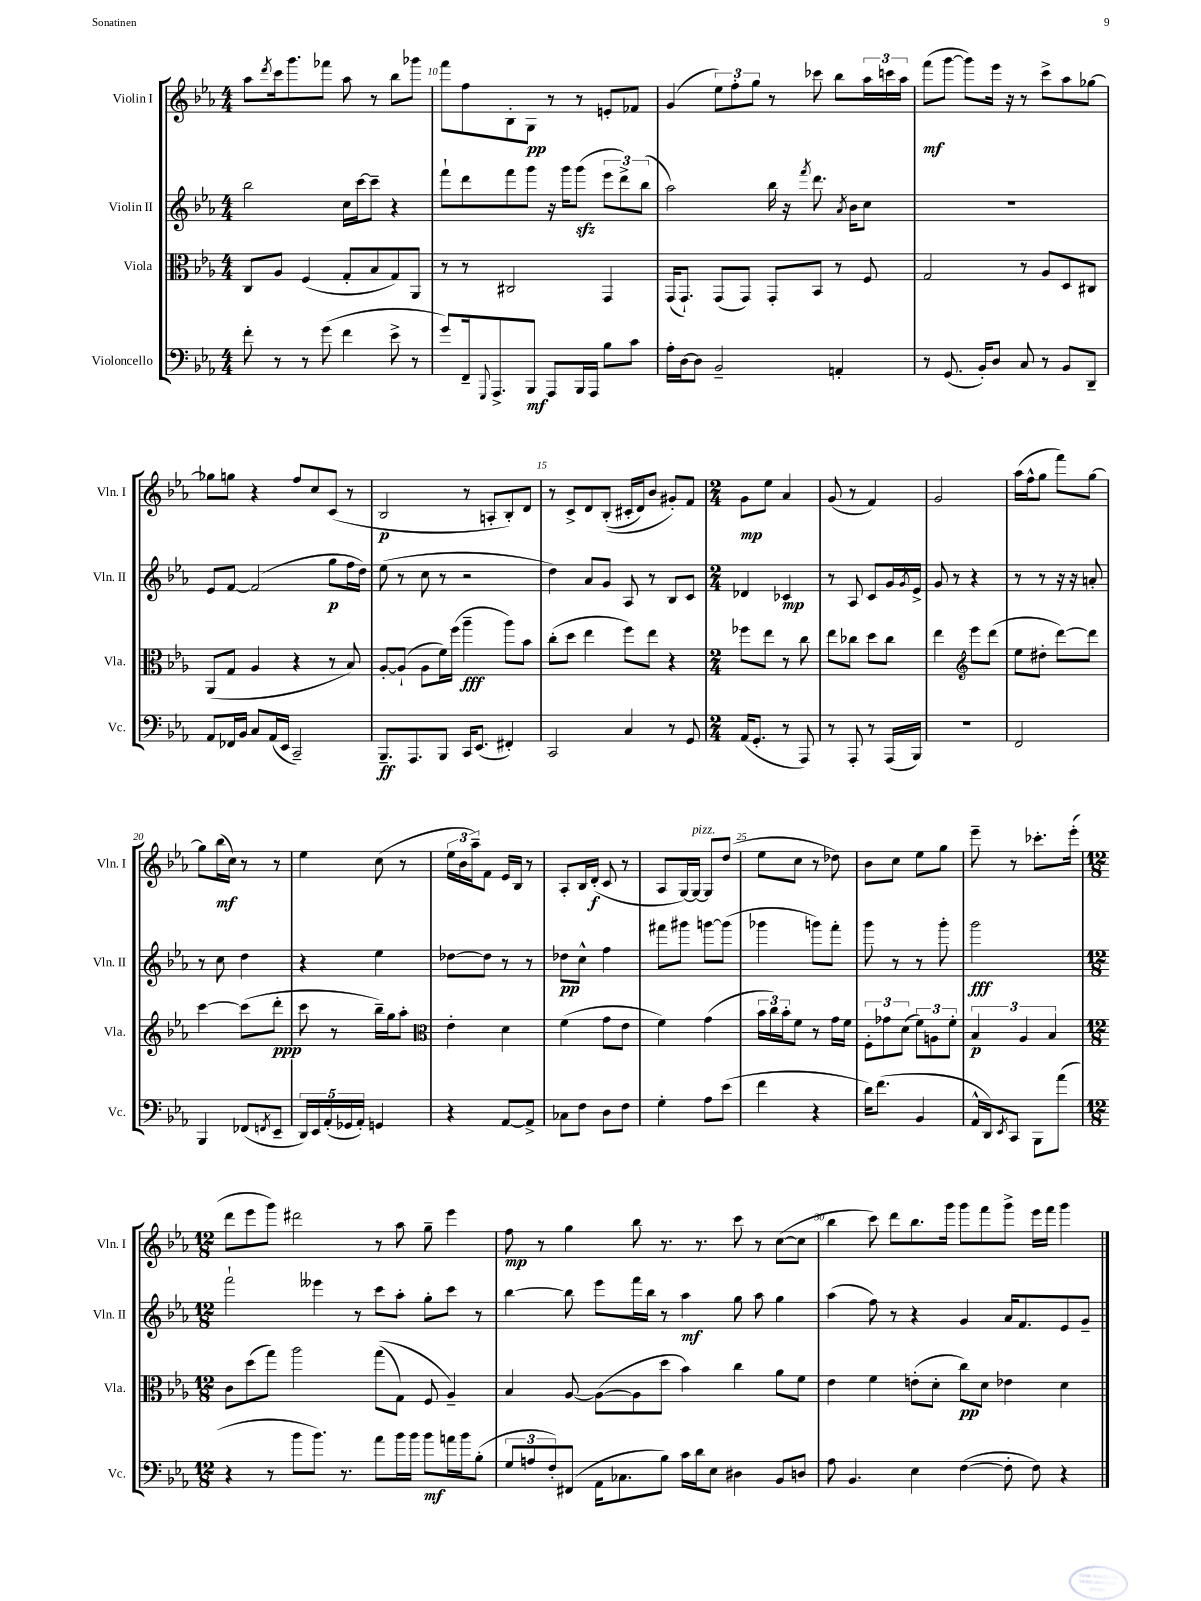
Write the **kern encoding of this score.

**kern	**kern	**kern	**kern
*staff4	*staff3	*staff2	*staff1
*clefF4	*clefC3	*clefG2	*clefG2
*k[b-e-a-]	*k[b-e-a-]	*k[b-e-a-]	*k[b-e-a-]
*M4/4	*M4/4	*M4/4	*M4/4
8f'\	8C/L	2bb-\	8aa-\L
.	.	.	8qddd/
8r	8A-/J	.	16ccc\k
.	.	.	8.ggg\
8r	(4F/	.	.
(8g\	.	.	8fff-\J
4f\	8G'/L	16cc\LL	8aa-\
.	.	[16ccc\J	.
.	8B-/	8ccc~\]J	8r
8e-^\	8G/)	4r	8bb-\L
8r	8AA-/J	.	8ggg-\J
=	=	=	=
8g/L)	8r	8fff`\L	8fff\L
16FF~/k	8r	8ddd\	8ff\
8qqGGG/	.	.	.
8.AAA-^/	.	.	.
.	2C#/	8fff\	8B-'\
8BBB-/J	.	8ggg\J	8G\J
8AAA-/L	.	16r	8r
.	.	16ggg\LK	.
16BBB-/L	.	(8ggg\J	8r
16AAA-/JJ	.	.	.
8B-\L	4GG/	12eee-\L	8e'/L
.	.	12ddd^\)	.
8c\J	.	.	8f-/J
.	.	(12bb-\J	.
=	=	=	=
16A-'\LL	(16GG/LK	2aa-\)	(4g/
[16D\J	8.GG`/J)	.	.
8D\]J	.	.	.
2BB-~/	(8GG/L	.	12ee-\L)
.	.	.	12ff'\
.	8GG/J)	.	.
.	.	.	12gg\J
.	8GG'/L	16bb-\	8r
.	.	16r	.
.	.	8qfff/	.
.	8BB-/J	8.ddd\	8ccc-\
4AA'/	8r	.	8bb-\L
.	.	8qa-/	.
.	.	16b-\LK	.
.	8F/	8cc\J	24aa-\L
.	.	.	24ccc\
.	.	.	24aa-\JJ
=	=	=	=
8r	2G/	1r	(8fff\L
(8.GG/	.	.	[8ggg\J
.	.	.	8ggg\]L)
16BB-'/LK)	.	.	.
8D/J	.	.	16eee-\Jk
.	.	.	16r
8C/	8r	.	8r
8r	8A-/L	.	8ccc^\L
8BB-/L	8D/	.	8aa-\
8DD~/J	8C#/J	.	[8gg-\J
=	=	=	=
8AA-/L	(8AA-/L	8e-/L	8gg-\]L
16FF-/L	8G/J	[8f/J	8gg\J
16BB-/JJ	.	.	.
8C/L	4A-/	(2f/]	4r
(16AA-/L	.	.	.
16EE-/JJ	.	.	.
2CC~/)	4r	.	8ff/L
.	.	.	8cc/
.	8r	8gg\L	(8c/J
.	8B-/)	16ff\L	8r
.	.	16dd\JJ)	.
=	=	=	=
8.BBB-~/L	[8A-'/L	(8ee-\	2B-/
.	(8A-`/]J	8r	.
8.AAA-/	.	.	.
.	8A-\L	8cc\	.
8BBB-/J	16f\L)	8r	.
.	(16ff\JJ	.	.
16CC/LK	4aa-~\	2r	8r
(8.EE-/J	.	.	.
.	.	.	8A'/L
4FF#'/)	8aa-\L)	.	8B-'/)
.	8b-\J	.	8d/J
=	=	=	=
2CC/	(8cc'\L	4dd\)	8r
.	8dd\J	.	8c^/L
.	4ee-\	8a-/L	8d/
.	.	8g/J	&((8B-'/J
4C/	8ff\L)	8A-/	16c#'/LL
.	.	.	16d/J)
.	8ee-\J	8r	8b-/J
8r	4r	8B-/L	8g#'/L&)
8GG/	.	8c/J	8f/J
=	=	=	=
*M2/4	*M2/4	*M2/4	*M2/4
(16AA-/LK	8ff-\L	4d-/	8g\L
8.GG'/J	.	.	.
.	8ee-\J	.	8ee-\J
8r	8r	4c-/	4a-/
8AAA-/)	8cc\	.	.
=	=	=	=
8r	8ee-\L	8r	(8g/
8AAA-'/	8cc-\J	8A-/	8r
8r	8dd\L	8c/L	4f/)
(16AAA-/LL	8cc-\J	16g/L	.
.	.	8qg/	.
16BBB-/JJ)	.	16e-^/JJ	.
=	=	=	=
2r	4ee-\	8g/	2g/
.	.	8r	.
*	*clefG2	*	*
.	8eee-\L	4r	.
.	(8ddd\J	.	.
=	=	=	=
2FF/	8ee-\L	8r	(16aa-\LL
.	.	.	16ff^^\J
.	8dd#'\J	8r	8gg\J
.	[8ddd\L)	16r	8fff\L)
.	.	16r	.
.	8ddd\]J	8a'/	[8gg\J
=	=	=	=
4BBB-/	[4ccc\	8r	8gg\]L
.	.	8cc\	(16bb-\L
.	.	.	16cc\JJ)
(8FF-/L	(8ccc\]L	4dd\	8r
8qFF/	.	.	.
8EE-~/J	8ddd'\J	.	8r
=	=	=	=
20DD/LL)	8ccc\	4r	4ee-\
20EE-/	.	.	.
(20AA-'/	.	.	.
.	8r	.	.
20GG-/	.	.	.
20AA-'/JJ)	.	.	.
4GG/	16bb-~\LL)	4ee-\	(8cc\
.	16gg\J	.	.
.	8aa-'\J	.	8r
=	=	=	=
*	*clefC3	*	*
4r	4e-'\	[8dd-\L	24ee-\LL
.	.	.	24b-\
.	.	.	24aa-~\J)
.	.	8dd-\]J	8f\J
[8AA-/L	4d\	8r	16e-/LL
.	.	.	16B-/JJ
8AA-^/]J	.	8r	8r
=	=	=	=
8C-\L	(4f\	8dd-\L	8A-'/L
8F\J	.	8cc^^\J	16B-/L
.	.	.	(16d'/JJ
8D\L	8g\L	4ff\	8c/
8F\J	8e-\J	.	8r
=	=	=	=
4G'\	4f\)	8fff#\L	8A-/L
.	.	8ggg#\J	[16G/L)
.	.	.	16G/_JJ
8A-\L	(4g\	[8ggg\L	8G/]L
(8e-\J	.	(8ggg\]J	(8dd/J
=	=	=	=
4f\	24b-\LL	4ggg-\	8ee-\L
.	24cc\)	.	.
.	24b-'\J	.	.
.	8f\J	.	8cc\J
4r	8r	8ggg\L)	8r
.	16g\LL	8fff'\J	8dd-\)
.	16f\JJ	.	.
=	=	=	=
16d\LK)	12F'\L	8ggg\	8b-\L
(8.f\J	.	.	.
.	12g-\	.	.
.	.	8r	8cc\J
.	(12d\J	.	.
4BB-/	12f\L)	8r	8ee-\L
.	12A\	.	.
.	.	8ggg'\	8gg\J
.	12f'\J	.	.
=	=	=	=
16AA-^^/LL	6B-/	2ggg\	8eee-~\
16DD/J)	.	.	.
8qEE-/	.	.	.
8CC/J	.	.	8r
.	6A-/	.	.
8BBB-\L	.	.	8.ccc-'\L
.	6B-/	.	.
(8a-\J	.	.	.
.	.	.	(16eee-'\Jk
=	=	=	=
*M12/8	*M12/8	*M12/8	*M12/8
4r	8c\L	2fff`\	8ddd\L
.	(8dd\	.	8eee-\
8r	8gg\J)	.	8ggg\J)
8b-\L	2aa-\	.	2ddd#\
8.b-\J)	.	4eee--\	.
8.r	.	.	.
.	.	8r	.
8a-\L	&((8gg\L	8ccc\L	8r
16b-\L	8G\J)	8aa-'\J	8aa-\
16b-\JJ	.	.	.
8b-\L	8F/	8gg'\L	8gg~\
16a\L	4A-~/&)	8ccc\J	4eee-\
16b-\J	.	.	.
(8B-'\J	.	8r	.
=	=	=	=
12G/L	4B-/	[4bb-\	8ff\
12A/	.	.	.
.	.	.	8r
12F'/)	.	.	.
(8FF#/J	[8A-/	8bb-\]	4gg\
16AA-\LK	(8A-\_L	8eee-\L	.
8.C-\	.	.	.
.	8A-\]	16fff\L	8bb-\
.	.	16bb-\JJ	.
8B-\J)	8dd\J	8r	8.r
16c\LL	4b-\)	4aa-\	.
16d\J	.	.	8.r
8E-\J	.	.	.
4D#\	4cc\	8gg\	8ccc\
.	.	8aa-\	8r
8BB-/L	8a-\L	4gg\	([8cc\L
8D/J	8f\J	.	8cc\]J
=	=	=	=
8A-\	4e-\	(4aa-\	4bb-\
4.BB-/	.	.	.
.	4f\	8ff\)	8ccc\)
.	.	8r	8ddd\L
4E-\	(8e'\L	4r	8.bb-\
.	8d'\J	.	.
.	.	.	16ggg\Jk
([4F\	8cc\L)	4g/	8ggg\L
.	8d\J	.	8fff\
8F'\]	4e-\	16a-/LK	8ggg^\J
.	.	8.f/	.
8F\)	.	.	16eee-\LL
.	.	.	16fff\JJ
4r	4d\	8e-/	4ggg\
.	.	8g~/J	.
==	==	==	==
*-	*-	*-	*-
